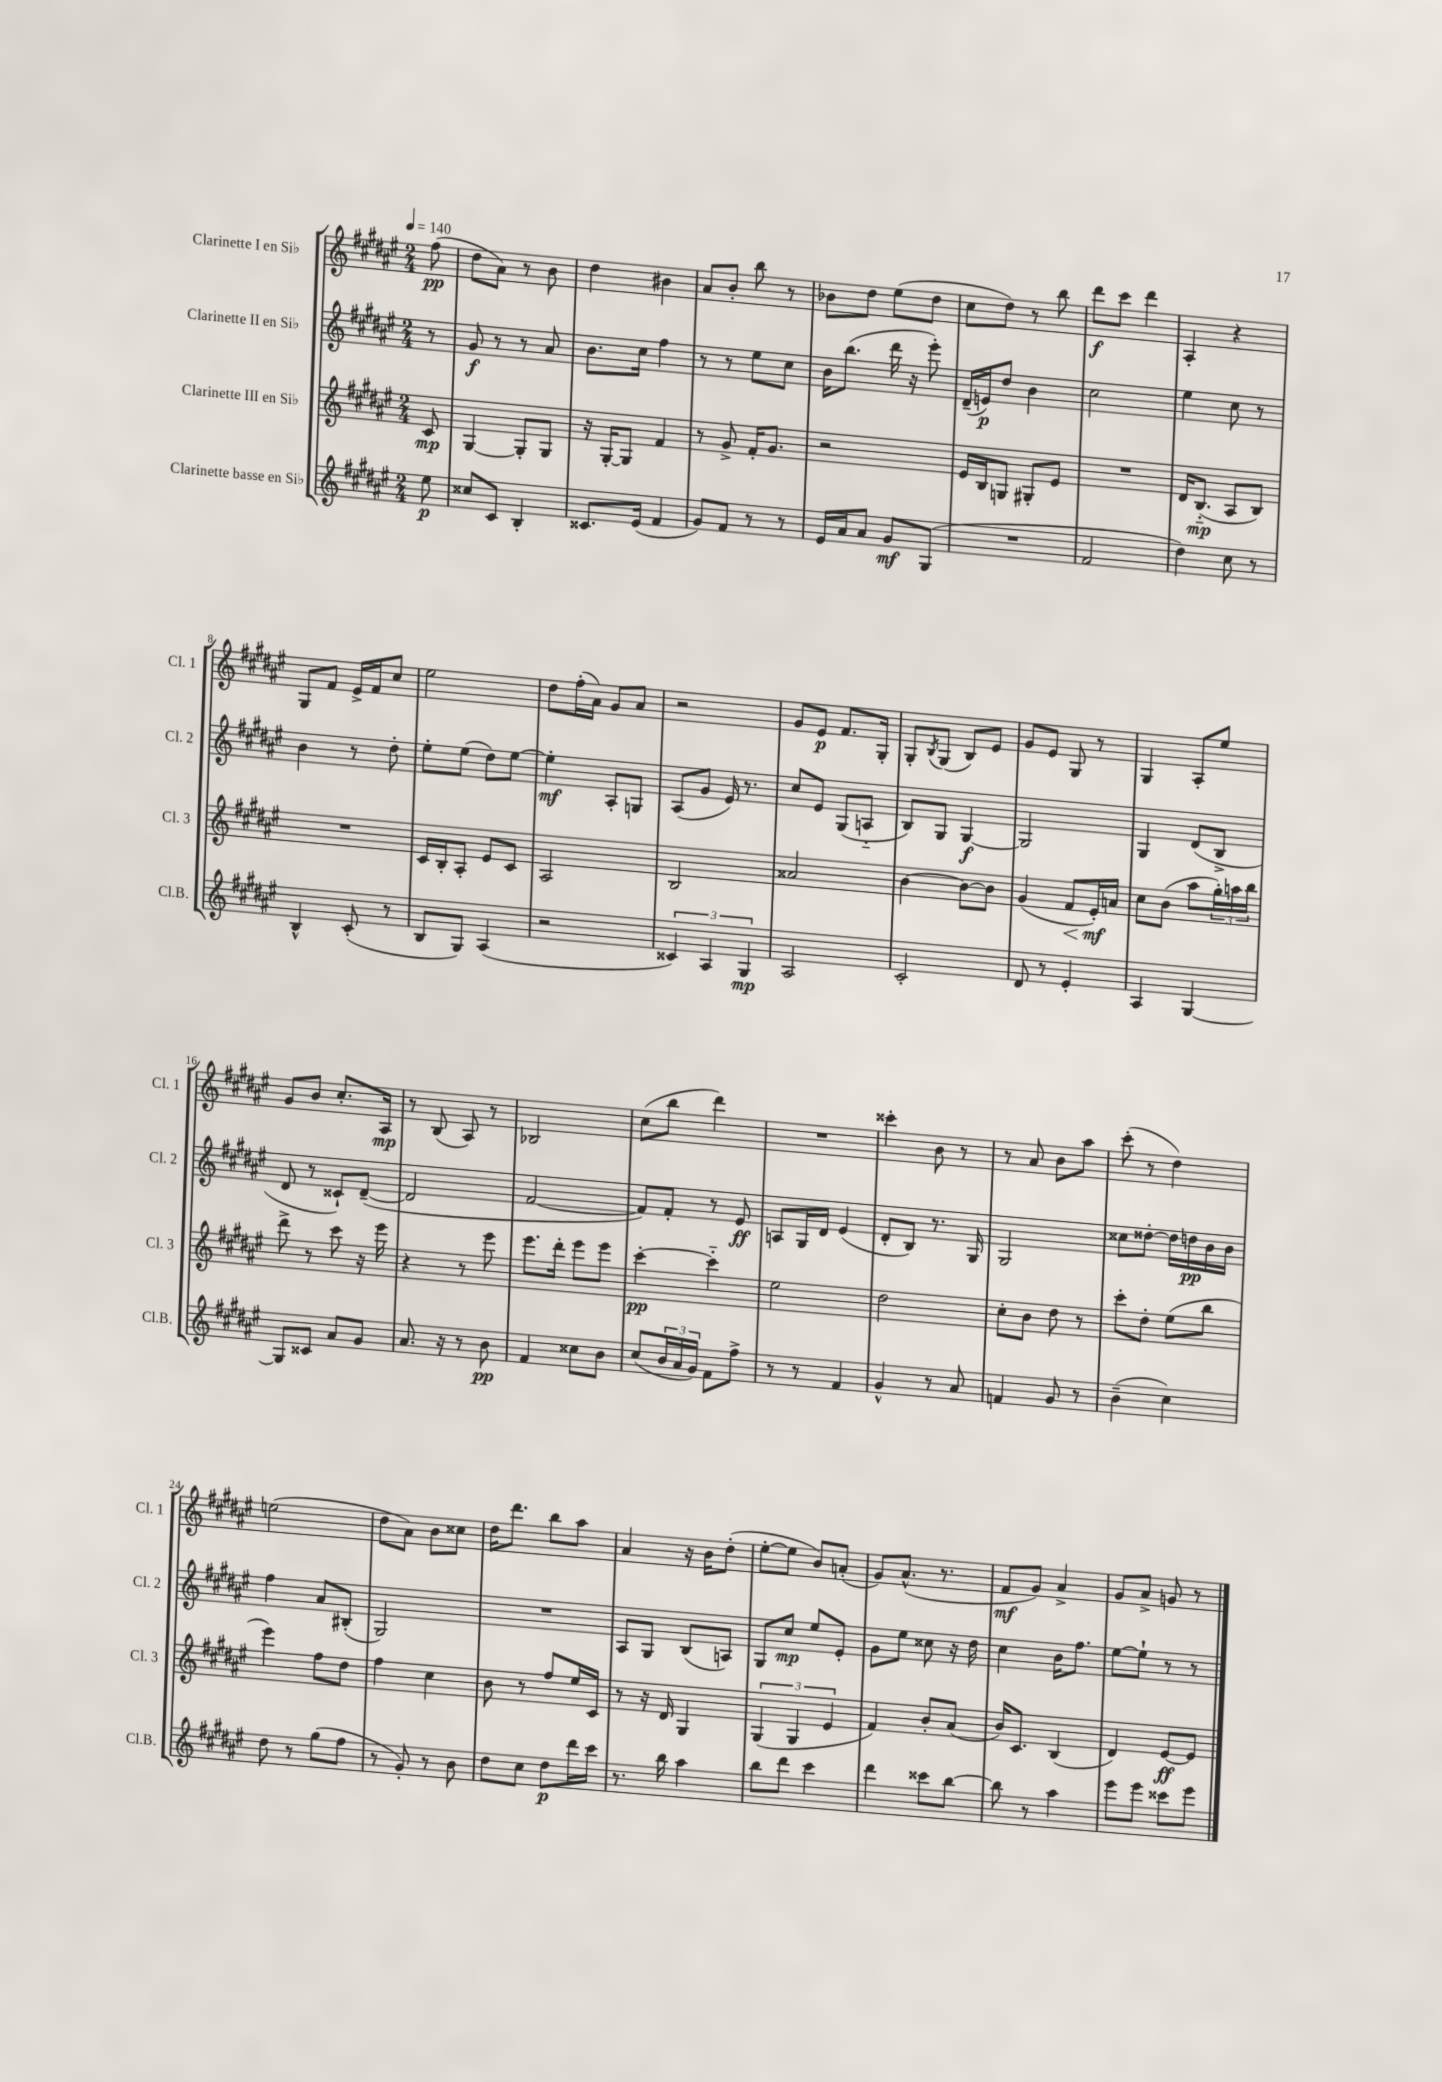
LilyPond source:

<<
\new StaffGroup <<
\new Staff = "s0" \with { instrumentName = "Clarinette I en Sib" shortInstrumentName = "Cl. 1" } {
    \clef treble \key fis \major \numericTimeSignature \time 2/4 \partial 8 \tempo 4 = 140
    fis''8\pp( |
    dis''8 ais'8) r8 b'8 |
    dis''4 bis'4 |
    ais'8 b'8-. b''8 r8 |
    bes'8 dis''8 eis''8( dis''8 |
    cis''8 dis''8) r8 b''8 |
    dis'''8\f cis'''8 dis'''4 |
    ais4-. r4 |
    gis8 fis'8 eis'16-> fis'16 cis''8 |
    eis''2 |
    dis''8 fis''16-.( ais'16) gis'8 ais'8 |
    r2 |
    gis'8 eis'8\p fis'8. gis16-. |
    gis8-. \acciaccatura { b8 } gis8( b8) eis'8 |
    gis'8 eis'8 gis8 r8 |
    gis4 ais8-. eis''8 |
    gis'8 b'8 cis''8.-. ais16\mp |
    r8 b8( ais8) r8 |
    bes2 |
    cis''8( b''8 dis'''4) |
    R2 |
    cisis'''4-. b'8 r8 |
    r8 ais'8 b'8 ais''8 |
    cis'''8-.( r8 dis''4) |
    e''2( |
    dis''8 ais'8) b'8 cisis''8 |
    dis''16 dis'''8. b''8 ais''8 |
    ais'4 r16 b'16 dis''8-.( |
    eis''8~-. eis''8 b'8) a'8-.( |
    gis'8) ais'8.-^( r8. |
    fis'8\mf gis'8) ais'4-> |
    gis'8 ais'8-> g'8 r8 \bar "|." |
}
\new Staff = "s1" \with { instrumentName = "Clarinette II en Sib" shortInstrumentName = "Cl. 2" } {
    \clef treble \key fis \major \numericTimeSignature \time 2/4 \partial 8
    r8 |
    gis'8\f r8 r8 ais'8 |
    b'8. cis''16 fis''4 |
    r8 r8 eis''8 cis''8 |
    b'16 b''8.( dis'''16 r16 eis'''8-.) |
    dis'16--( e'16\p) dis''8 b'4 |
    cis''2 |
    eis''4 cis''8 r8 |
    b'4 r8 dis''8-. |
    eis''8-. eis''8( dis''8) eis''8~ |
    eis''4-.\mf ais8-. g8 |
    ais8( gis'8 eis'16) r8. |
    cis''8 eis'8 gis8( a8-_ |
    b8) gis8 gis4~\f |
    gis2 |
    gis4 dis'8( b8-> |
    dis'8 r8 cisis'8-!) dis'8~--( |
    dis'2 |
    fis'2~ |
    fis'8) fis'8-. r8 eis'8\ff |
    a8 gis16 dis'16 eis'4( |
    dis'8-. b8) r8. gis16 |
    gis2 |
    cisis''8 disis''8~-. disis''16 d''16\pp b'16 b'16 |
    fis''4 ais'8 bis8-.( |
    gis2) |
    R2 |
    ais8 gis8 b8( a8) |
    gis8 cis''8\mp eis''8 eis'8-. |
    gis'8 eis''8 cisis''8 r16 dis''16 |
    cis''4 b'16 fis''8. |
    eis''8~ eis''8-! r8 r8 \bar "|." |
}
\new Staff = "s2" \with { instrumentName = "Clarinette III en Sib" shortInstrumentName = "Cl. 3" } {
    \clef treble \key fis \major \numericTimeSignature \time 2/4 \partial 8
    cis'8\mp |
    gis4~ gis8-. gis8 |
    r16 gis16~-. gis8 fis'4 |
    r8 gis'8-> fis'16-. gis'8. |
    r2 |
    eis'16 b16 g8 gis8-. eis'8 |
    R2 |
    dis'16 b8.-_\mp( ais8 b8) |
    R2 |
    cis'16 b16-. ais8-. eis'8 cis'8 |
    ais2 |
    b2 |
    aisis'2 |
    b'4~ b'8~ b'8 |
    gis'4( fis'8\< eis'16-.\mf\!) a'16 |
    cis''8 b'8( ais''8 \tuplet 3/2 { gis''16-.) a''16 b''16 } |
    dis'''8-> r8 cis'''8 r16 eis'''16 |
    r4 r8 eis'''8 |
    eis'''8. dis'''16-. eis'''8 eis'''8 |
    cis'''4~-.\pp cis'''4-_ |
    eis''2 |
    dis''2 |
    cis''8-. b'8 dis''8 r8 |
    cis'''8-. dis''8-. eis''8( b''8 |
    eis'''4) fis''8 dis''8 |
    fis''4 cis''4 |
    b'8 r8 fis''8 eis''16 cis'16 |
    r8 r16 dis'16 gis4 |
    \tuplet 3/2 { gis4( gis4 eis'4 } |
    fis'4) b'8-. ais'8( |
    b'16) cis'8. b4( |
    dis'4) eis'8~\ff eis'8 \bar "|." |
}
\new Staff = "s3" \with { instrumentName = "Clarinette basse en Sib" shortInstrumentName = "Cl.B." } {
    \clef treble \key fis \major \numericTimeSignature \time 2/4 \partial 8
    eis''8\p |
    cisis''8 cis'8 b4-. |
    cisis'8. eis'16( fis'4 |
    gis'8) fis'8 r8 r8 |
    eis'16 ais'16 ais'8 gis'8\mf gis8( |
    R2 |
    fis'2 |
    dis''4) cis''8 r8 |
    b4-^ cis'8-.( r8 |
    b8 gis8) ais4( |
    r2 |
    \tuplet 3/2 { cisis'4) ais4 gis4\mp } |
    ais2 |
    cis'2-. |
    dis'8 r8 eis'4-. |
    ais4 gis4~ |
    gis8 cisis'8 ais'8 gis'8 |
    ais'8. r16 r8 b'8\pp |
    fis'4 cisis''8 b'8 |
    cis''8( \tuplet 3/2 { b'16 ais'16 gis'16) } fis'8 fis''8-> |
    r8 r8 fis'4 |
    gis'4-^ r8 ais'8 |
    f'4 gis'8 r8 |
    b'4--( cis''4) |
    dis''8 r8 gis''8( fis''8 |
    r8 gis'8-.) r8 b'8 |
    dis''8 cis''8 dis''8\p dis'''16 cis'''16 |
    r8. b''16 ais''4 |
    b''8 dis'''8 cis'''4 |
    dis'''4 cisis'''8 b''8~ |
    b''8 r8 ais''4 |
    eis'''8 eis'''8 cisis'''8 eis'''8 \bar "|." |
}
>>
>>
